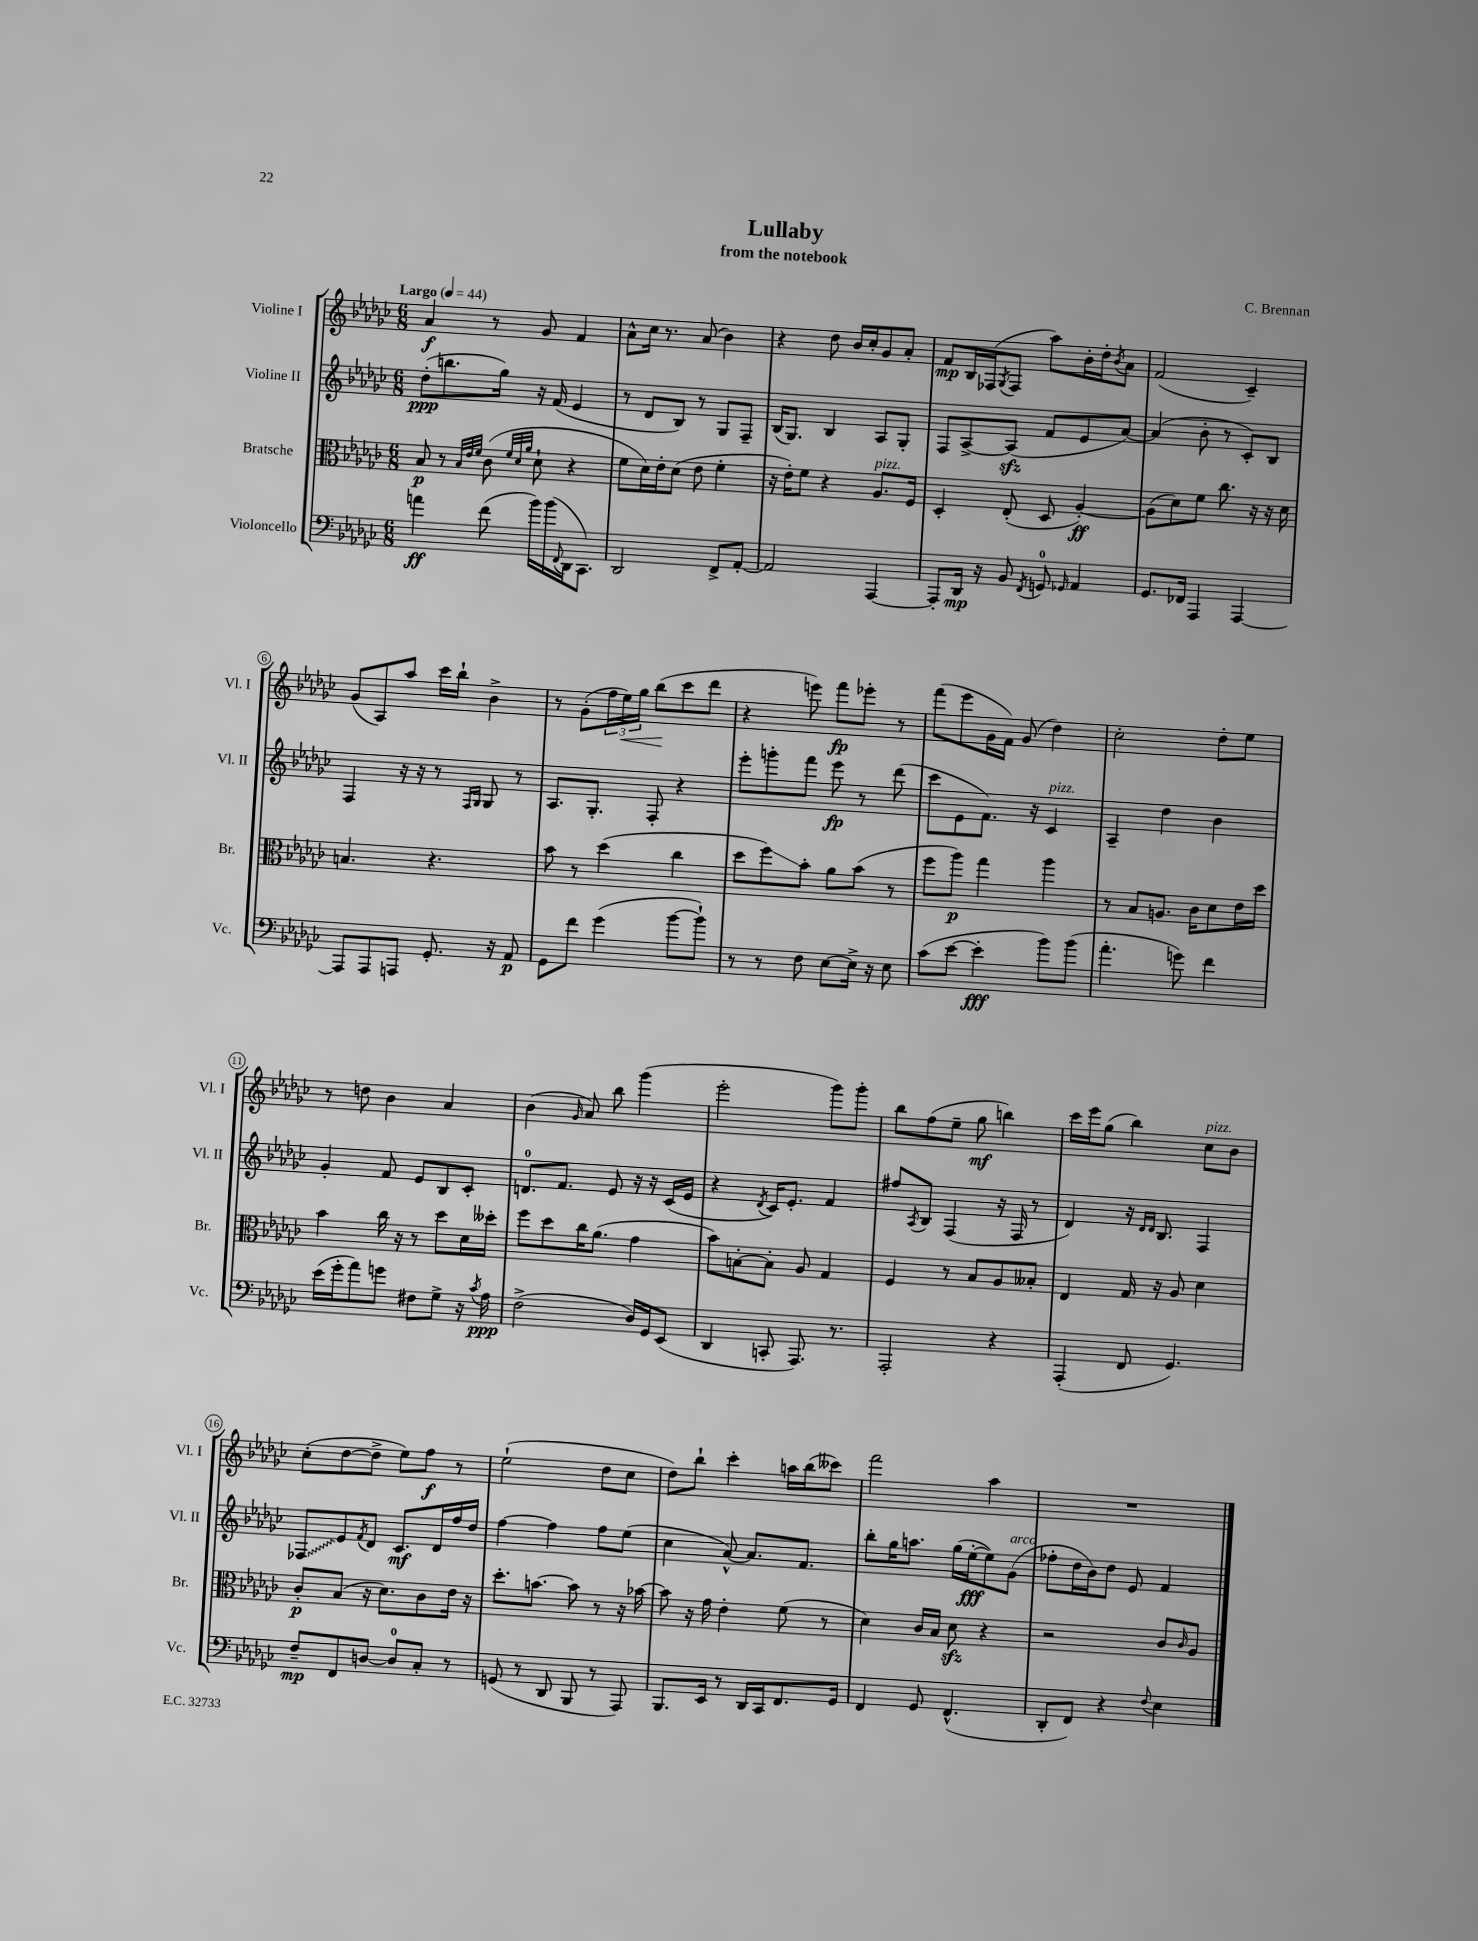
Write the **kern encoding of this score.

**kern	**kern	**kern	**kern
*staff4	*staff3	*staff2	*staff1
*clefF4	*clefC3	*clefG2	*clefG2
*k[b-e-a-d-g-c-]	*k[b-e-a-d-g-c-]	*k[b-e-a-d-g-c-]	*k[b-e-a-d-g-c-]
*M6/8	*M6/8	*M6/8	*M6/8
*MM44	*MM44	*MM44	*MM44
4a\	8B-/	(8dd-'\L	4a-/
.	8r	8.bb\	.
.	32qqB-/LLL	.	.
.	32qqe-/	.	.
.	32qqf/JJJ	.	.
(8f\	(8c-\	.	8r
.	.	16gg-\Jk)	.
.	32qqf/LLL	.	.
.	32qqd-/	.	.
.	32qqa-/JJJ	.	.
16b-\LL)	8d-`\	16r	8g-/
(16b-\	.	(16f/	.
8qqFF/	.	.	.
16DD-\J	4r	4e-/	4f/
8.CC-\J)	.	.	.
=	=	=	=
2DD-/	8f\L	8r	8a-^^\L
.	16d-\L)	8d-/L	16cc-\Jk
.	16e-'\J	.	8.r
.	(8d-\J	8B-/J)	.
.	8e-\	8r	(8a-/
8FF^/L	4f'\	8G-/L	4b-\)
[8AA-'/J	.	8F~/J	.
=	=	=	=
2AA-/]	16r	(16B-/LK	4r
.	16e-'\LK)	8.G-/J)	.
.	8f\J	.	.
.	4r	4B-/	8dd-\
.	.	.	16b-/LL
.	.	.	16cc-'/J
[4AAA-/	8.A-/L	8A-/L	8g-/
.	.	8G-'/J	8a-'/J
.	16F/Jk	.	.
=	=	=	=
8AAA-'/]L	4D-'/	8F/L	8f/L
16DD-/Jk	.	[8A-^/	16B-/L
16r	.	.	(16F-/J
.	.	.	8qG-/
8BB-/	(8E-'/	(8A-/]J	8F-/J
8qFF/	.	.	.
8GG/	8D-/	8f/L	8aa-\L)
16qqGG-/	.	.	.
4AA-/	[4A-'/)	8e-/	16b-'\L
.	.	.	16dd-'\J
.	.	.	8qb-/
.	.	[8a-/J)	8a-\J
=	=	=	=
8.GG-/L	(8A-\]L	(4a-/]	(2f/
.	8d-\)	.	.
16FF-/Jk	.	.	.
4AAA-/	8f\J	8b-'\	.
.	8.cc-\	8r	.
[4AAA-/	.	8c-'/L)	4c-~/)
.	16r	.	.
.	16r	8B-/J	.
.	16d-\	.	.
=	=	=	=
8AAA-/]L	4.B/	4F/	(8g-/L
8AAA-/	.	.	8A-/)
8AAA/J	.	16r	8aa-/J
.	.	16r	.
8.GG-'/	4.r	8r	16ccc-\LL
.	.	.	16bb-`\JJ
.	.	16qqF/LL	.
.	.	16qqG-/JJ	.
.	.	8G-/	4b-^\
16r	.	.	.
8AA-/	.	8r	.
=	=	=	=
8GG-\L	8b-\	8.A-/L	8r
8f\J	8r	.	(8g-'\L
.	.	8.G-'/J	.
(4g-\	(4dd-\	.	24ff\L
.	.	.	24ee-\)
.	.	.	24gg-\JJ
.	.	8F'/	(8bb-\L
[8b-\L	4cc-\	4r	8ccc-\
8b-`\]J)	.	.	8ddd-\J
=	=	=	=
8r	8dd-\L	8eee-'\L	4r
8r	8ff\)	8ggg'\	.
8F\	8b-'\J	8fff\J	8eee\)
[8E-\L	8a-\L	8eee-\	8fff\L
16E-^\]Jk	(8b-\J	8r	8eee-'\J
16r	.	.	.
8E-\	8r	(8ddd-\	8r
=	=	=	=
(8c-\L	8ff\L	8ccc-\L	(8fff\L
[8e-\J	8aa-\J)	8e-\	8eee-\
4e-'\]	4gg-\	8.f\J)	16g-\L
.	.	.	16f\JJ)
.	.	.	(8g-/
.	.	16r	.
8b-\L)	4aa-\	4c-/	4dd-\)
(8b-\J	.	.	.
=	=	=	=
4.a-'\	8r	4A-~/	2cc-'\
.	8B-/L	.	.
.	8.A/J	4dd-\	.
8g\)	.	.	.
.	16c-\LK	.	.
4f\	8d-\	4b-\	8dd-'\L
.	16e-\L	.	8ee-\J
.	16dd-\JJ	.	.
=	=	=	=
(16e-\LL	4b-\	4g-'/	8r
16g-'\J	.	.	.
8a-\)	.	.	8dd\
8g\J	16cc-\	8f/	4b-\
.	16r	.	.
8F#\L	8r	8e-/L	.
8G-^\J	8dd-\L	8B-/	4a-/
16r	16d-\L	8c-'/J	.
8qc-/	.	.	.
16A-\	16dd--'\JJ	.	.
=	=	=	=
(2F^\	8ff\L	8.d/L	(4b-\
.	8dd-\	.	.
.	.	8.f/J	.
.	.	.	16qqg-/
.	16cc-\K	.	8a-/)
.	(8.a-\J	.	.
.	.	8e-/	8bb-\
16D-/LL)	4g-\	16r	(4ggg-\
16GG-/J	.	16r	.
(8EE-/J	.	(16c-/LL	.
.	.	16e-/JJ	.
=	=	=	=
4DD-/	8b-\L)	4r	2eee-'\
.	[8B'\	.	.
.	.	8qd-/	.
8CC'/	8B'\]J	16c-/LK)	.
.	.	8.e-'/J	.
8.AAA-/)	8A-/	.	.
.	4G-/	4f/	8ggg-\L)
8.r	.	.	.
.	.	.	8ggg-'\J
=	=	=	=
2AAA-'/	4F/	8ff#/L	8bb-\L
.	.	8qA-/	.
.	.	8B-/J	(8ff\
.	8r	(4F/	8ee-~\J
.	8B-/L	.	8gg-\
4r	8A-/	16r	4bb\)
.	.	16F/	.
.	8B--'/J	8r	.
=	=	=	=
(4AAA-'/	4E-/	4d-/)	16ccc-\LL
.	.	.	16eee-\J
.	.	.	(8gg-\J
8FF/	16G-/	16r	4bb-\)
.	.	16qqd-/LL	.
.	.	16qqd-/JJ	.
.	16r	8.B-/	.
4.GG-/)	8A-/	.	.
.	4d-\	4F/	8cc-\L
.	.	.	8b-\J
=	=	=	=
8F~/L	8c-'/L	8F-/L	(8cc-'\L
8FF/	(8B-/J	8e-/	[8dd-\
.	.	8qf/	.
[8D/J	16r	8d-/J	8dd-^\]J
.	8.d-\L)	.	.
8D/]L	.	8.c-/L	8ee-\L)
8C-'/J	8c-\	.	8ff\J
.	.	16d-/L	.
8r	16e-\Jk	16ff/	8r
.	16r	16dd-/JJ	.
=	=	=	=
(8GG/	8.dd-'\L	[4ff\	(2ee-`\
8r	.	.	.
.	[8.b\J	.	.
8DD-/	.	4ff\]	.
8BBB-/	8b\]	.	.
8r	8r	8ff\L	8dd-\L
8AAA-/)	16r	(8ee-\J	8cc-\J
.	[16b-\	.	.
=	=	=	=
8.BBB-/L	8b-\]	4cc-\	8dd-\L)
.	16r	.	8bb-`\J
16EE-/Jk	16g-\	.	.
8r	4e-'\	[8a-^^/)	4ccc-'\
16DD-/LL	.	8.a-/]L	.
16CC-/J	.	.	.
8.FF/	(8f\	.	16aa\LL
.	.	8.f/J	(16bb-\J
.	8r	.	8ccc--\J)
16GG-/Jk	.	.	.
=	=	=	=
4FF/	4d-\)	8bb-'\L	2fff\
.	.	16gg-\K	.
.	.	8.aa\J	.
8GG-/	16c-/LL	.	.
.	16B-/JJ	.	.
(4.FF^^/	8d-\	(16gg-\LL	.
.	.	[16ee-'\J	.
.	4r	8ee-\])	4aa-\
.	.	(8g-\J	.
=	=	=	=
8DD-'/L	2r	8ff-'\L	2.r
8FF/J)	.	16dd-\L	.
.	.	16b-\J)	.
4r	.	8dd-\J	.
.	.	8e-/	.
8qqF/	.	.	.
4E-\	8c-/L	4f/	.
.	16qqc-/	.	.
.	8A-/J	.	.
==	==	==	==
*-	*-	*-	*-
